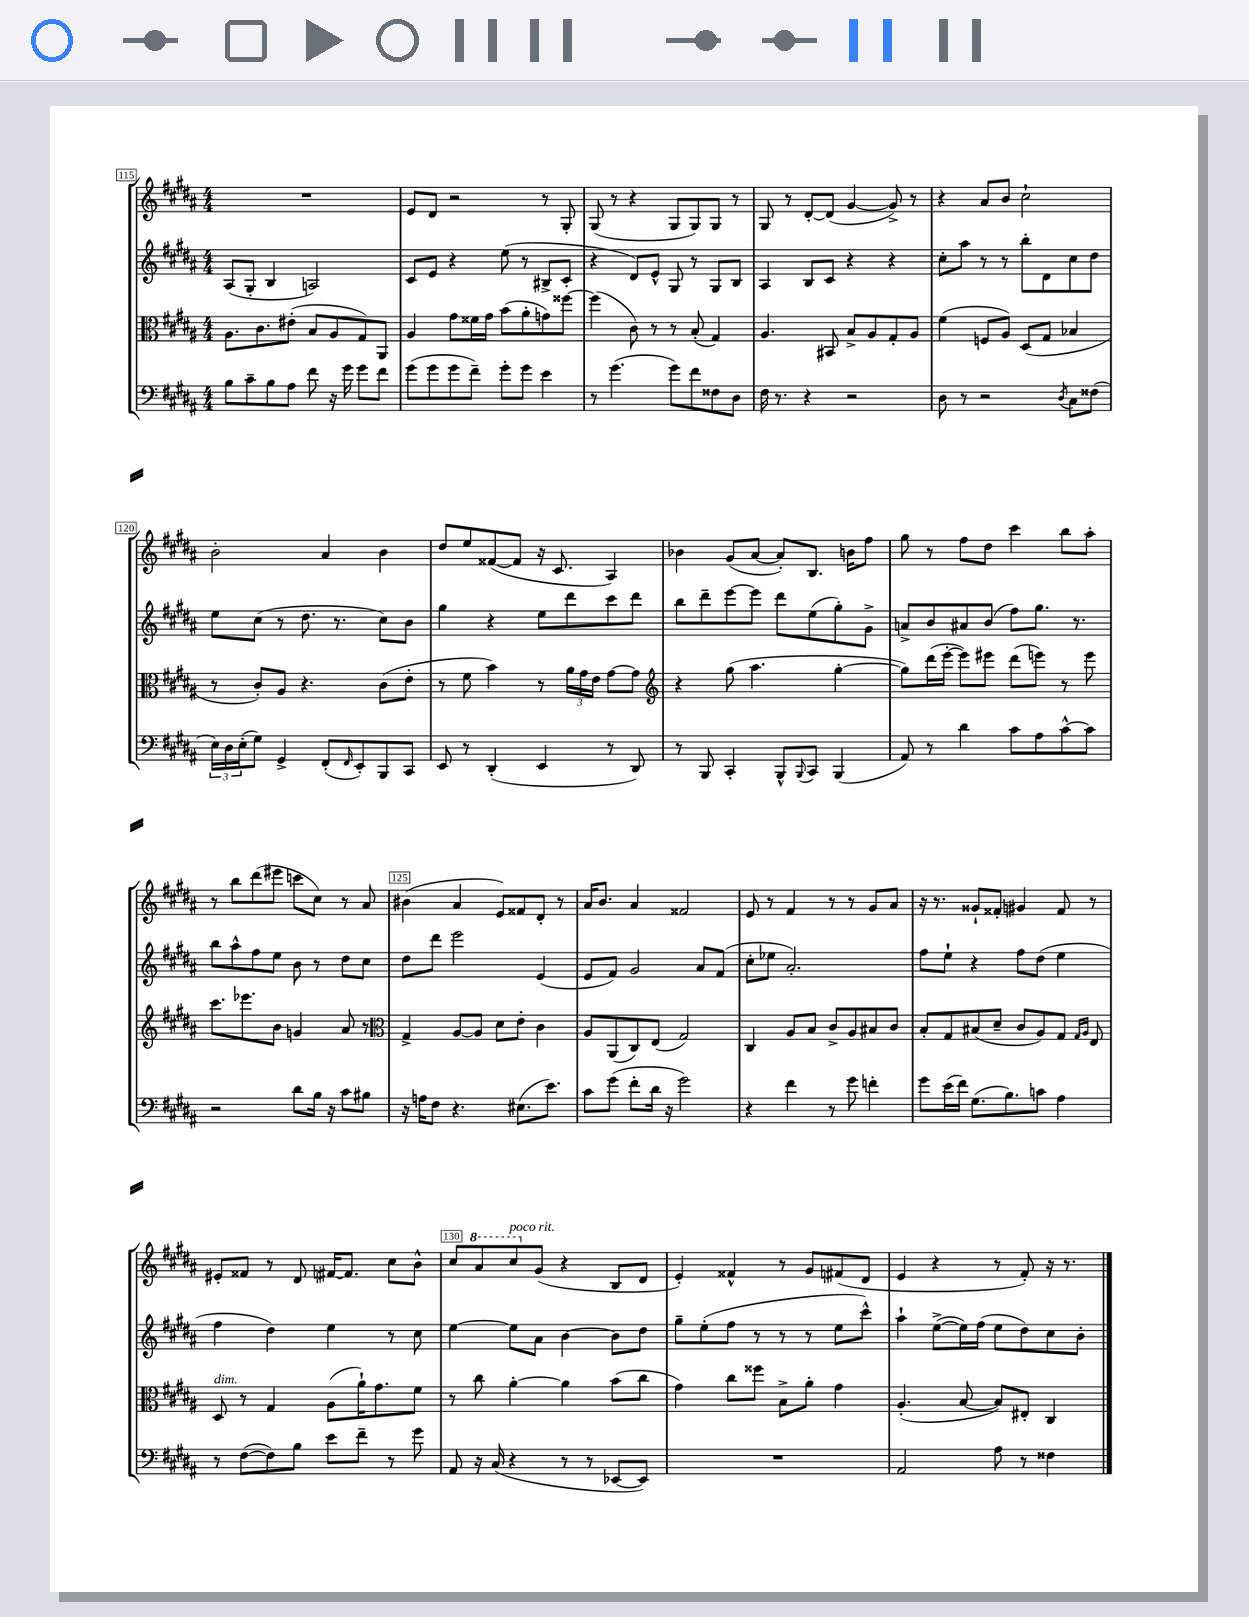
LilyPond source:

<<
\new StaffGroup <<
\new Staff = "s0" {
    \clef treble \key b \major \numericTimeSignature \time 4/4
    R1 |
    e'8 dis'8 r2 r8 gis8-. |
    gis8( r8 r4 gis8 gis8) gis8 r8 |
    gis8 r8 dis'8~-. dis'8( gis'4~ gis'8->) r8 |
    r4 ais'8 b'8 cis''2-! |
    b'2-. ais'4 b'4 |
    dis''8 e''8 fisis'8~( fisis'8 r16 cis'8. ais4) |
    bes'4 gis'8( ais'8~ ais'8-.) b8. b'16 fis''8 |
    gis''8 r8 fis''8 dis''8 cis'''4 b''8 ais''8-. |
    r8 b''8 dis'''8( eis'''8 c'''8 cis''8) r8 ais'8 |
    bis'4( ais'4 e'8) fisis'8 dis'8-. r8 |
    ais'16 b'8. ais'4 fisis'2 |
    e'8 r8 fis'4 r8 r8 gis'8 ais'8 |
    r16 r8. gisis'8-! fisis'8-. gis'4 fisis'8 r8 |
    eis'8-. fisis'8 r8 dis'8 fis'16~ fis'8. cis''8 b'8-^ |
    cis''8 \ottava #1 ais''8 cis'''8^\markup { \italic "poco rit." } \ottava #0 gis'8( r4 b8 dis'8 |
    e'4-.) fisis'4-^ r8 gis'8 fis'8( dis'8 |
    e'4 r4 r8 fis'8-.) r16 r8. \bar "|." |
}
\new Staff = "s1" {
    \clef treble \key b \major \numericTimeSignature \time 4/4
    ais8( gis8-. b4 a2) |
    cis'8 e'8 r4 e''8( r8 bis8-> cis'8-. |
    r4 dis'8) e'8-^ gis8 r8 gis8 b8 |
    ais4 b8 cis'8 r4 r4 |
    cis''8-. ais''8 r8 r8 b''8-. dis'8 cis''8 dis''8 |
    e''8 cis''8( r8 dis''8. r8. cis''8) b'8 |
    gis''4 r4 e''8 dis'''8 cis'''8 dis'''8 |
    b''8 dis'''8-- e'''8~ e'''8 dis'''8 e''8( gis''8-.) gis'8-> |
    a'8-> b'8 ais'8 b'8( fis''8) gis''8. r8. |
    b''8 ais''8-^ fis''8 e''8 b'8 r8 dis''8 cis''8 |
    dis''8 dis'''8 e'''2 e'4( |
    e'8 fis'8) gis'2 ais'8 fis'8( |
    cis''8-. ees''8 ais'2.-.) |
    fis''8 e''8-! r4 fis''8 dis''8( e''4 |
    fis''4 dis''4) e''4 r8 cis''8 |
    e''4~ e''8 ais'8 b'4~ b'8 dis''8 |
    gis''8-- e''8-.( fis''8 r8 r8 r8 e''8 cis'''8-^) |
    ais''4-! e''8~->( e''16) fis''16( e''8 dis''8) cis''8 b'8-. \bar "|." |
}
\new Staff = "s2" {
    \clef alto \key b \major \numericTimeSignature \time 4/4
    ais8. cis'8. eis'8-.( b8 ais8 gis8) ais,8 |
    ais4 gis'8 fisis'16 gis'16 b'8( ais'8-. g'8) fisis''8~ |
    fisis''4( cis'8) r8 r8 b8-.( gis4) |
    ais4. bis,8 b8-> ais8 gis8-. ais8 |
    fis'4( f8 ais8) dis8( gis8 bes4 |
    r8 cis'8-.) ais8 r4. cis'8( e'8-. |
    r8 fis'8 b'4) r8 \tuplet 3/2 { ais'16 gis'16 e'16 } gis'8~ gis'8 |
    \clef treble r4 gis''8( ais''4. gis''4~-. |
    gis''8) dis'''16( e'''16~-. e'''8) eis'''8 dis'''8( e'''8) r8 e'''8 |
    cis'''8. ees'''8. b'8 g'4 ais'8 r8 |
    \clef alto gis4-> ais8~ ais8 dis'8 e'8-. cis'4 |
    ais8 ais,8( cis8) e8( gis2) |
    cis4 ais8 b8 cis'8-> ais8 bis8 cis'8 |
    b8-. gis8 bis8( dis'8-- cis'8 ais8) gis8 \grace { gis16 ais16 } e8 |
    dis8^\markup { \italic "dim." } r8 gis4 ais8( ais'16-!) gis'8. fis'8 |
    r8 cis''8 ais'4~-. ais'4 b'8( cis''8 |
    gis'4) cis''8 fisis''8 b8-> ais'8-. gis'4 |
    ais4.-.( b8~ b8) eis8-. cis4 \bar "|." |
}
\new Staff = "s3" {
    \clef bass \key b \major \numericTimeSignature \time 4/4
    b8 cis'8-- b8 ais8 fis'8 r16 gis'16 gis'8 fis'8 |
    gis'8( gis'8 gis'8 fis'8--) gis'8-. gis'8 e'4 |
    r8 gis'4.( gis'8) fis'8 fisis8 dis8 |
    fis16 r8. r4 r2 |
    dis8 r8 r2 \acciaccatura { dis8 } cis8 fisis8( |
    \tuplet 3/2 { e16) dis16 e16-.( } gis8) gis,4-> fis,8-.( \grace { fis,16 } e,8-.) b,,8 cis,8 |
    e,8 r8 dis,4-.( e,4 r8 dis,8) |
    r8 b,,8 cis,4-. b,,8-^ \appoggiatura { b,,8 } cis,8 b,,4( |
    ais,8) r8 dis'4 cis'8 ais8 cis'8~-^ cis'8 |
    r2 dis'8 b16 r16 cis'8 bis8 |
    r16 a16 fis8 r4. eis8.( e'8.) |
    cis'8 gis'8( fis'8-. dis'16 r16 gis'2) |
    r4 fis'4 r8 gis'8 f'4-. |
    gis'8 e'16( fis'16) gis8.( b8.) c'8 ais4 |
    r8 fis8~( fis8) b8 e'8 fis'8-- r8 gis'8 |
    ais,8 r16 cis16( r4 r8 r8 ees,8~ ees,8) |
    R1 |
    ais,2 ais8 r8 fisis4 \bar "|." |
}
>>
>>
\layout { \context { \Score currentBarNumber = #115 \override BarNumber.break-visibility = ##(#f #t #t) barNumberVisibility = #(every-nth-bar-number-visible 5) \override BarNumber.stencil = #(make-stencil-boxer 0.1 0.3 ly:text-interface::print) } }
